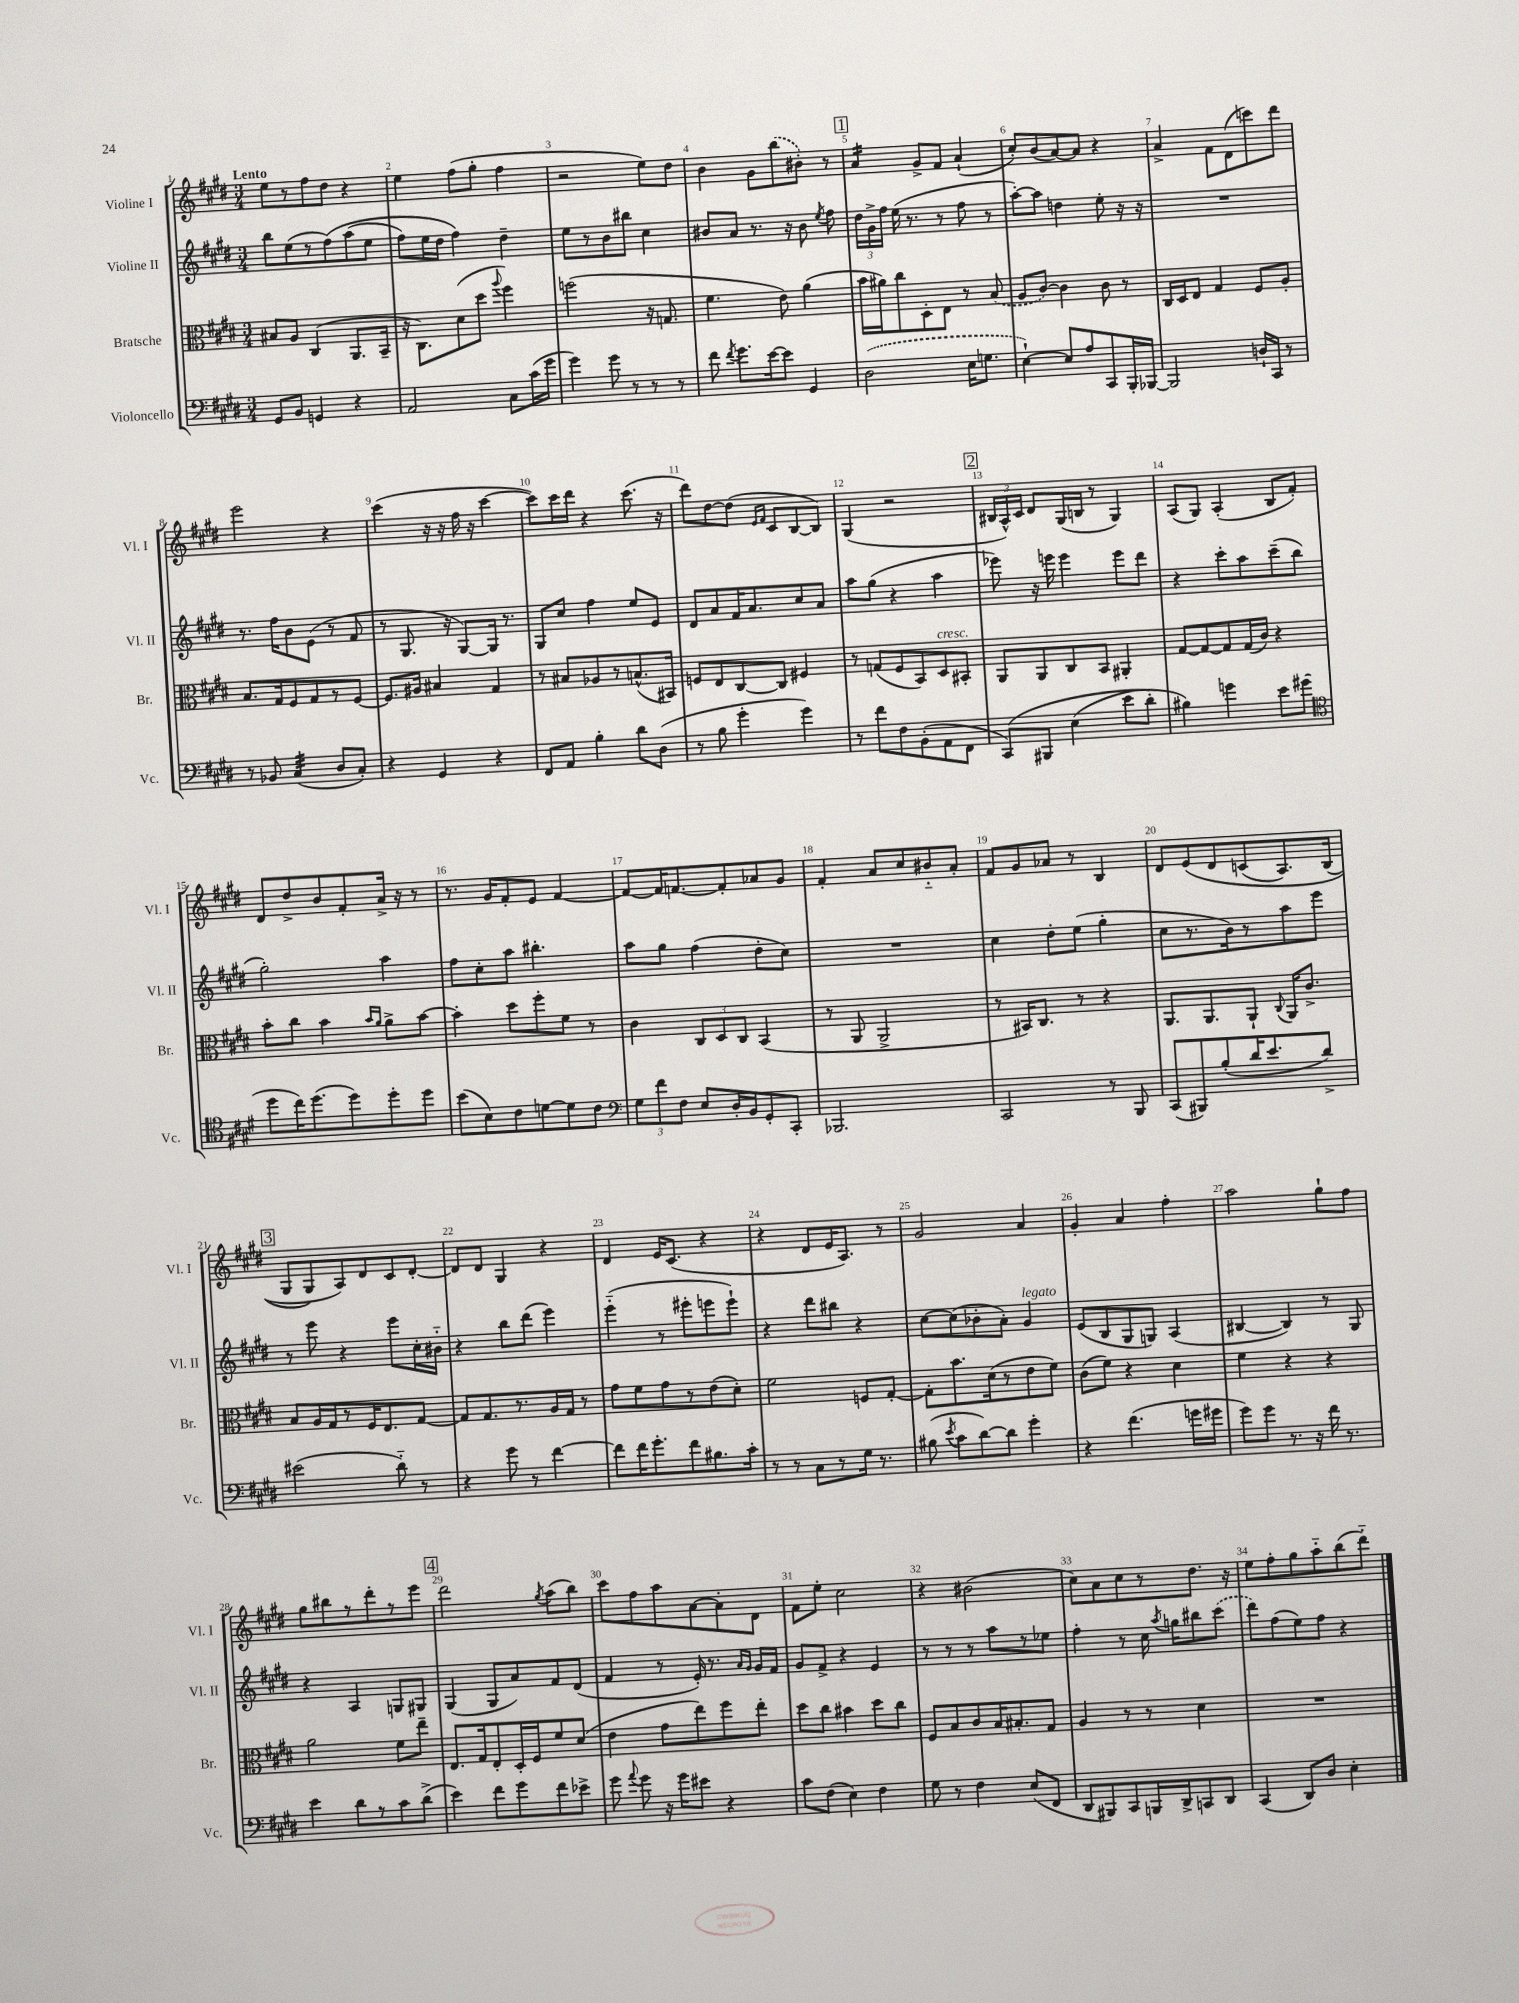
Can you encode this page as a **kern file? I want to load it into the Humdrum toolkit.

**kern	**kern	**kern	**kern
*staff4	*staff3	*staff2	*staff1
*clefF4	*clefC3	*clefG2	*clefG2
*k[f#c#g#d#]	*k[f#c#g#d#]	*k[f#c#g#d#]	*k[f#c#g#d#]
*M3/4	*M3/4	*M3/4	*M3/4
8GG#	8B#	8bb	8ee
8BB	8A	(8ee	8r
4GG	(4C#	8r	8ff#
.	.	&(8ff#)	8dd#
4r	8.AA	(8aa	4r
.	.	8ee	.
.	16BB~	.	.
=	=	=	=
2AA	16r	8ff#)	4ee
.	8.C#)	.	.
.	.	16ee	.
.	.	16dd#	.
.	(8d#	4ff#&)	(8ff#
.	8dd#	.	8gg#'
.	8qqaa	.	.
8C#	4ff#)	4dd#~	4ff#
(16c#	.	.	.
16g#	.	.	.
=	=	=	=
4g#)	(2ff	8ee	2r
.	.	8r	.
8g#	.	8b	.
8r	.	8bb#	.
8r	16r	4cc#	8ee)
.	8.G	.	.
8r	.	.	8dd#
=	=	=	=
8f#	4.f#	8b#	4b
8qf#	.	.	.
8.g#	.	8a	.
.	.	8.r	8g#
[16e	.	.	.
8e]	8e)	.	(8bb
.	.	16r	.
4GG#	(4a	8b#	8b#')
.	.	8qee	.
.	.	8ff#	8r
=	=	=	=
(2D#	16b	24dd#	4a
.	.	24g#^	.
.	16a#)	.	.
.	.	24ff#	.
.	8cc#	(16ee	.
.	.	8.r	.
.	8D#'	.	8g#^
.	8E	8r	8f#
16E	8r	8ff#	(4a`
8.G	.	.	.
.	(8B	8r	.
=	=	=	=
[4E`)	8A	[8aa')	8cc#')
.	[8c#)	8aa]	(8b
8E]	4c#]	4dd	[8a)
8A	.	.	8a]
8CC#	8c#	8ee'	4r
16BBB'	8r	16r	.
[16BBB-	.	16r	.
=	=	=	=
2BBB-]	16C#	2.r	4a^
.	16D#	.	.
.	8E	.	.
.	4G#	.	8f#
.	.	.	(8d#
16D`	8F#	.	8ccc)
16CC#	.	.	.
8r	8A'	.	8ddd#
=	=	=	=
8r	8.B	8.r	2eee
8BB-	.	.	.
.	16G#	16ff#	.
(4C#	8F#	8b	.
.	8G#	(8e	.
8D#	8r	8r	4r
8C#')	[8F#	8f#	.
=	=	=	=
4r	8.F#]	8r	(4ccc#
.	.	8.G#	.
.	16A#	.	.
4GG#	4B#	.	16r
.	.	16r	16r
.	.	[8G#)	16ff#
.	.	.	16r
4r	4G#	16G#]	[4ccc#
.	.	8.r	.
=	=	=	=
8FF#	8r	8G#	8ccc#])
8AA	8B#	8cc#	16ccc#
.	.	.	16ddd#
4B'	8A-	4ff#	4r
.	8r	.	.
8d#	(8.B^^	8ee	(8.ccc#
(8D#	.	8e	.
.	16BB#)	.	16r
=	=	=	=
8r	8F	8d#	8ddd#)
8B	8E	8a	[8dd#
4g#'	[8C#	16f#	(8dd#]
.	.	8.a	.
.	.	.	16qqe
.	.	.	16qqf#
.	8C#]	.	8c#
4g#)	4F#	8cc#	[8B
.	.	8a	8B])
=	=	=	=
8r	8r	8aa	(4G#
8f#	(8G	(8gg#	.
8F#	8F#	4r	2r
(8BB'	8BB)	.	.
8AA	8D#	4aa	.
8FF#	8BB#'	.	.
=	=	=	=
&(8CC#)	8AA	8eee-)	24B#
.	.	.	24A^^)
.	.	.	24c#
8BBB#	8AA	16r	8d#
.	.	16eee	.
(4E	8C#	4eee	(16G#
.	.	.	16B
.	8BB	.	8r
8e	4AA#'	8eee	4G#)
8d#')	.	8ddd#	.
=	=	=	=
4B#&)	[8G#	4r	(8A
.	8G#_	.	8G#)
4g	8G#]	8ccc#'	(4A'
.	(16G#	8aa	.
.	16c#)	.	.
8e	4r	(8ccc#~	8B
(8g#	.	8bb	8f#')
=	=	=	=
*clefC4	*	*	*
8dd#	8b'	2gg#')	8d#
16cc#)	8cc#	.	8dd#^
(8.dd#	.	.	.
.	4b	.	8b
8dd#)	.	.	8f#'
.	16qqb	.	.
.	16qqa	.	.
8dd#'	8a^	4aa	16a^
.	.	.	16r
8dd#	[8b	.	8r
=	=	=	=
(8b	4b']	8ff#	8.r
8B)	.	8cc#'	.
.	.	.	16g#
8c#	8dd#	8aa	8f#'
[8d	8ff#'	4.bb#'	8e
8d]	8f#	.	[4f#
8c#	8r	.	.
=	=	=	=
*clefF4	*	*	*
12G#	4c#	8aa	8f#_
12f#	.	.	.
.	.	8gg#	16f#]
12F#	.	.	.
.	.	.	[8.f
8E	12C#	(4ff#	.
.	12D#	.	.
16D#'	.	.	8f']
.	12C#	.	.
16BB	.	.	.
8GG#'	(4BB	8dd#'	8a-
8CC#'	.	8cc#)	8g#
=	=	=	=
2.BBB-	8r	2.r	4f#'
.	8AA	.	.
.	2AA^	.	8a
.	.	.	8cc#
.	.	.	8b#'~
.	.	.	8a'
=	=	=	=
2CC#	8r	4cc#	8f#
.	16BB#)	.	8g#
.	8.C#	.	.
.	.	8dd#'	8a-
.	8r	(8ee	8r
8r	4r	4gg#'	4B
8BBB	.	.	.
=	=	=	=
(8CC#	8.AA	8cc#	8d#
8BBB#)	.	8.r	&(8e
.	8.AA	.	.
(8B'	.	.	8d#
.	.	16b)	.
16d#	8AA`	8r	(8c
8.e	.	.	.
.	8qqC#	.	.
.	16AA	8aa	8.A)
.	8.c#^	.	.
8d#^)	.	8eee	.
.	.	.	(16B
=	=	=	=
(2e#	8B	8r	8G#
.	16A	8eee	8G#&)
.	16G#	.	.
.	8r	4r	8A)
.	16F#	.	8d#
.	8.E	.	.
8d#'~)	.	8eee	8c#
8r	[8G#	16cc#'	[8d#'
.	.	16b#'~	.
=	=	=	=
4r	8G#]	4r	8d#]
.	8.G#	.	8d#
8g#	.	8bb	4G#
.	8.r	.	.
8r	.	(8ddd#	.
[4f#	16A	4eee)	4r
.	16G#	.	.
.	8r	.	.
=	=	=	=
8f#]	8g#	(4eee'~	4d#
16f#	8f#	.	.
8.g#'	.	.	.
.	8g#	8r	16e
.	.	.	(8.c#
8f#	8r	8eee#'	.
8.B#	(8e	8eee	4r
.	8d#')	8eee`)	.
16c#'	.	.	.
=	=	=	=
8r	2f#	4r	4r
8r	.	.	.
8C#	.	8ddd#	8d#
8r	.	8bb#	16e
.	.	.	8.A)
16G#	8F	4r	.
8.r	.	.	.
.	[8G#'	.	8r
=	=	=	=
(8B#	8G#']	[8cc#	2g#
8qe	.	.	.
8c#	8.b	(8cc#]	.
[8d#)	.	8b-'	.
.	(16d#	.	.
8d#]	8r	8a')	.
4g#'	8e	4g#	4a
.	8f#)	.	.
=	=	=	=
4r	(8c#	(8e	4g#'
.	8f#)	8B	.
(4.f#	4r	8G#	4a
.	.	8G)	.
.	4d#	(4A	4ff#'
16g	.	.	.
16g#	.	.	.
=	=	=	=
8g#)	4f#	[4B#	2aa
8g#	.	.	.
8.r	4r	4B#])	.
16r	.	.	.
16f#	4r	8r	8gg#`
8.r	.	.	.
.	.	8G#	8ff#
=	=	=	=
4e	2a	4r	8gg#
.	.	.	8bb#
8d#	.	4A	8r
8r	.	.	8ddd#'
8c#	8f#	8G	8r
(8d#^	8ee~	8G#	8eee
=	=	=	=
4e)	8.E	(4G#	2ddd#
.	16G#	.	.
8f#	8E'	8G#	.
8g#	16D#'	8a)	.
.	16F#	.	.
.	.	.	8qgg#
8f#	8f#	8f#	(8aa
8e-^	(8d#	(8d#	8bb)
=	=	=	=
8g#	4e	4f#	8ccc#
8qqa	.	.	.
8g#	.	.	8ff#
16r	8g#	8r	8aa
16g#	.	.	.
8e#	8ee)	16e')	[8a
.	.	8.r	.
4r	8ff#	.	8a']
.	.	16qqa	.
.	.	16qqg#	.
.	8ee'	16g#	8d#
.	.	16f#	.
=	=	=	=
8c#	8dd#	8g#	8f#
(8F#	8cc#	8f#^	8ee'
4E)	4b#	4r	2cc#
4F#	8dd#	4e	.
.	8cc#	.	.
=	=	=	=
8G#	8F#	8r	4r
8r	8B	8r	.
4F#	8c#	8r	(2b#
.	16B	8aa	.
.	8.B#'	.	.
(8E	.	8r	.
8FF#	8G#	8ee-	.
=	=	=	=
8DD#	4A	4ff#'	8cc#)
8BBB#)	.	.	8a
8CC#	8r	8r	8cc#
16BBB	8r	16cc#	8r
.	.	8qaa	.
16DD#^	.	16gg	.
8CC	4d#	8bb#	8.dd#
8DD#	.	(8ccc#	.
.	.	.	16r
=	=	=	=
(4CC#	2.r	8ddd#)	8ee
.	.	(8ff#	8ff#'
8DD#)	.	8ee)	8gg#
8D#	.	8ff#	8aa'~
4E'	.	4r	(8bb
.	.	.	8ddd#'~)
==	==	==	==
*-	*-	*-	*-
